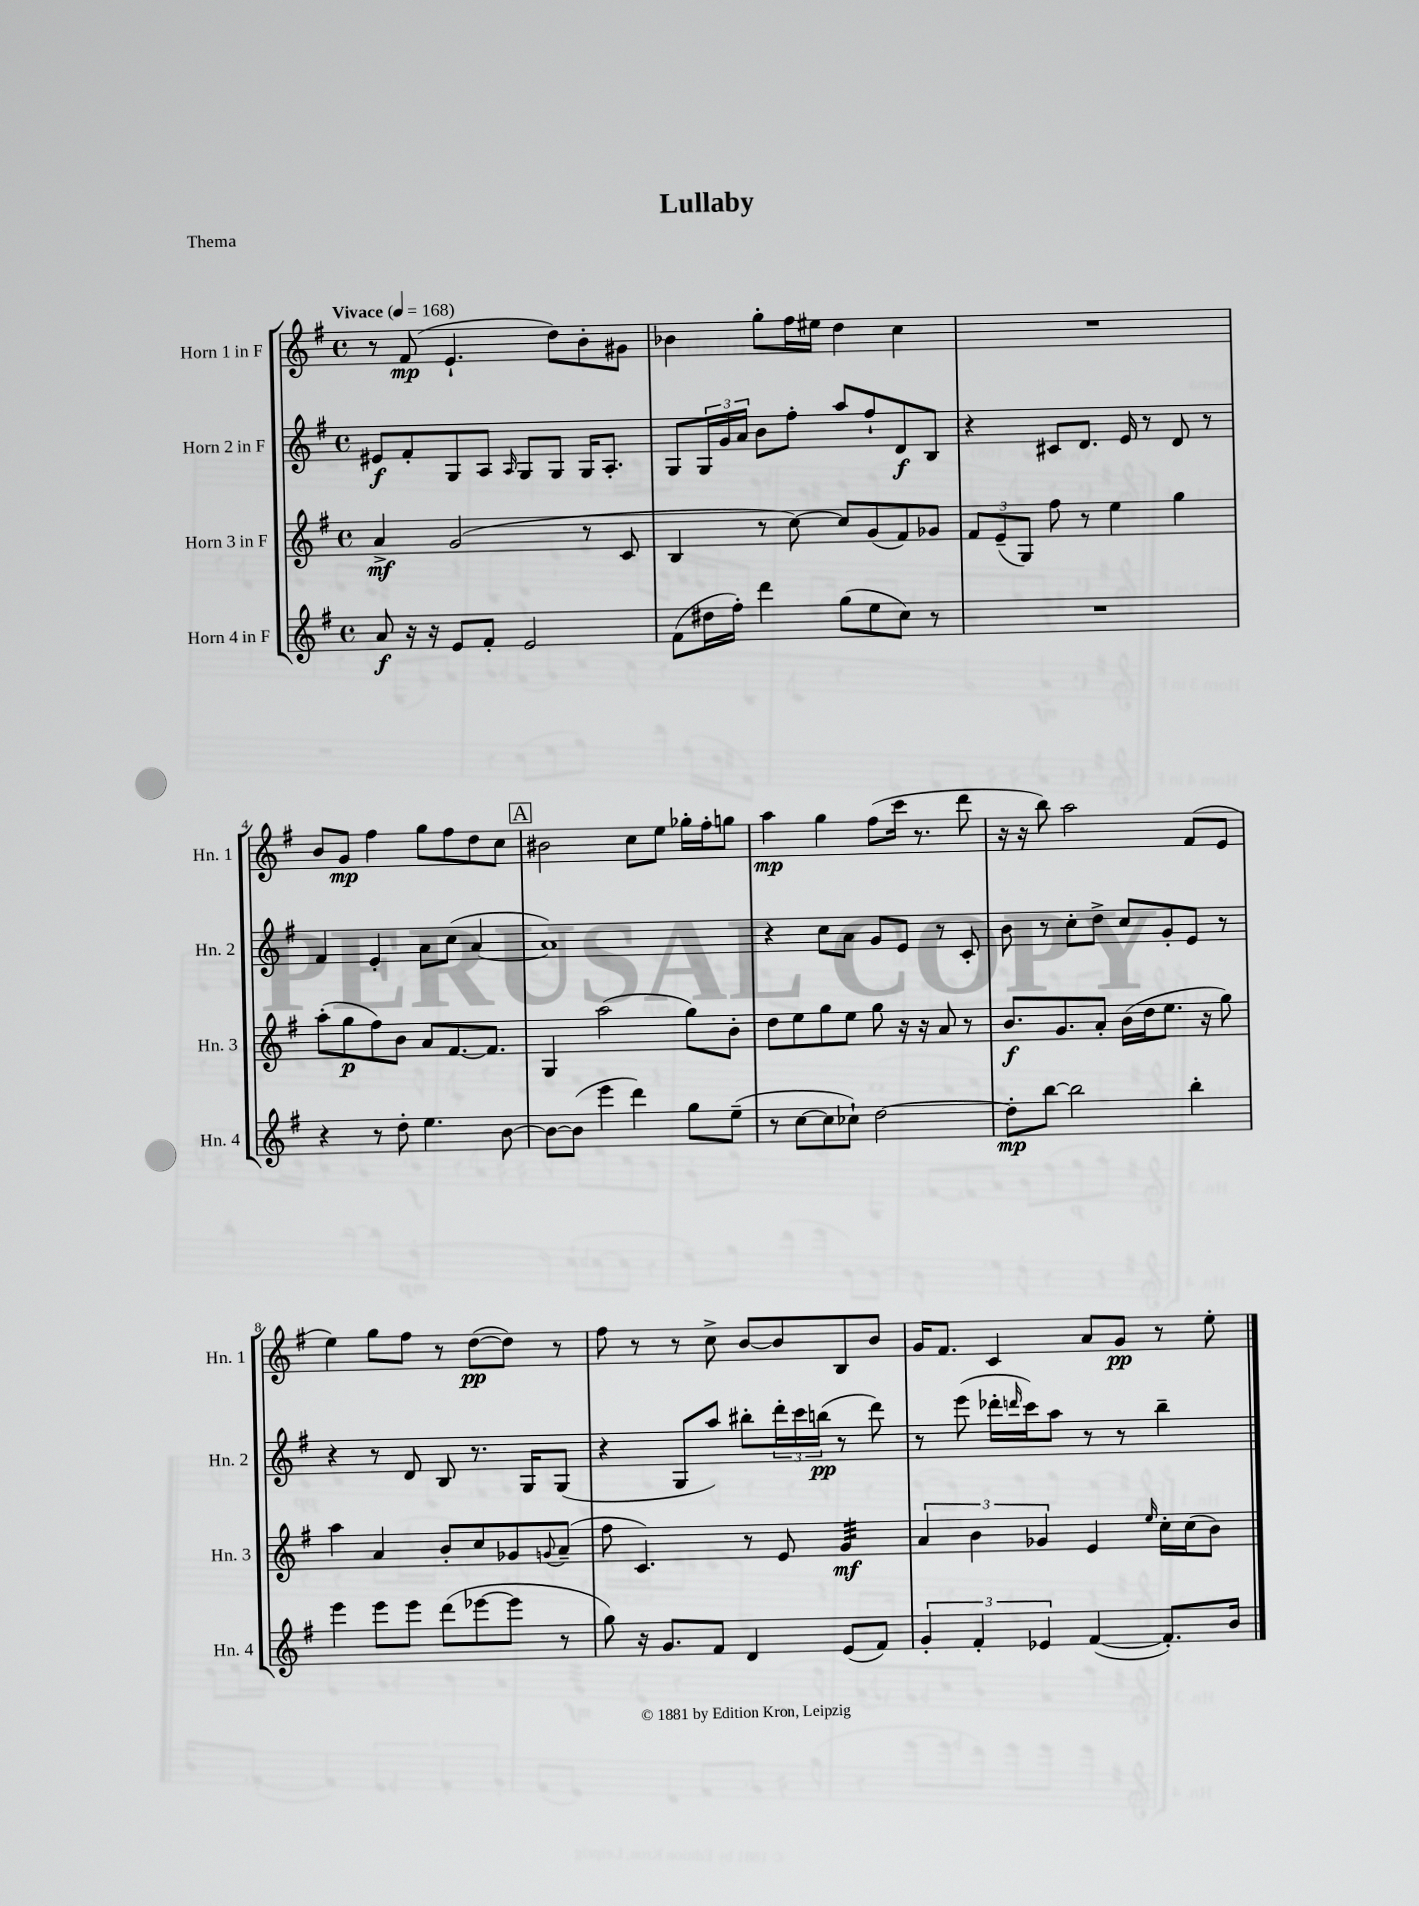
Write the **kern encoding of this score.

**kern	**dynam	**kern	**dynam	**kern	**dynam	**kern	**dynam
*part4	*part4	*part3	*part3	*part2	*part2	*part1	*part1
*staff4	*staff4	*staff3	*staff3	*staff2	*staff2	*staff1	*staff1
*I"Horn 4 in F	*	*I"Horn 3 in F	*	*I"Horn 2 in F	*	*I"Horn 1 in F	*
*I'Hn. 4	*	*I'Hn. 3	*	*I'Hn. 2	*	*I'Hn. 1	*
*clefG2	*	*clefG2	*	*clefG2	*	*clefG2	*
*k[f#]	*	*k[f#]	*	*k[f#]	*	*k[f#]	*
*M4/4	*	*M4/4	*	*M4/4	*	*M4/4	*
*met(c)	*	*met(c)	*	*met(c)	*	*met(c)	*
*MM168	*	*MM168	*	*MM168	*	*MM168	*
=1	=1	=1	=1	=1	=1	=1	=1
!	!	!	!	!	!	!LO:TX:a:B:t=Vivace	!
8a/	f	4a^/	mf	8e#X/L	f	8r	.
16r	.	.	.	8f#'/	.	(8f#/	mp
16r	.	.	.	.	.	.	.
8e/L	.	(2g/	.	8G/	.	4.e`/	.
8f#'/J	.	.	.	8A/J	.	.	.
.	.	.	.	16qqA/	.	.	.
2e/	.	.	.	8G/L	.	.	.
.	.	.	.	8G/J	.	8dd\L)	.
.	.	8r	.	16G/KL	.	8b'\	.
.	.	.	.	8.A'/J	.	.	.
.	.	8c/	.	.	.	8g#X\J	.
=2	=2	=2	=2	=2	=2	=2	=2
(8f#\L	.	4B/	.	8G/L	.	4b-X\	.
16dd#X\L	.	.	.	24G/L	.	.	.
.	.	.	.	24g/	.	.	.
16ff#'\JJ)	.	.	.	.	.	.	.
.	.	.	.	24a/JJ	.	.	.
4ddd\	.	8r	.	8b\L	.	8gg'\L	.
.	.	[8cc\)	.	8ff#'\J	.	16ff#\L	.
.	.	.	.	.	.	16ee#X\JJ	.
(8gg\L	.	8cc/L]	.	8aa/L	.	4dd\	.
8ee\	.	(8g/	.	8ff#`/	.	.	.
8cc\J)	.	8f#/)	.	8d/	f	4cc\	.
8r	.	8g-X/J	.	8B/J	.	.	.
=3	=3	=3	=3	=3	=3	=3	=3
1r	.	12f#/L	.	4r	.	1r	.
.	.	(12e~/	.	.	.	.	.
.	.	12G/J)	.	.	.	.	.
.	.	8ff#\	.	8c#X/L	.	.	.
.	.	8r	.	8.d/J	.	.	.
.	.	4ee\	.	.	.	.	.
.	.	.	.	16e/	.	.	.
.	.	.	.	8r	.	.	.
.	.	4gg\	.	8d/	.	.	.
.	.	.	.	8r	.	.	.
!!LO:LB:g=z
=4	=4	=4	=4	=4	=4	=4	=4
4r	.	(8aa'\L	.	4f#/	.	8b/L	.
.	.	8gg\	p	.	.	8g/J	mp
8r	.	8ff#\)	.	4e'/	.	4ff#\	.
8dd'\	.	8b\J	.	.	.	.	.
4.ee\	.	8a/L	.	8a\L	.	8gg\L	.
.	.	[8.f#/	.	(8cc\J	.	8ff#\	.
.	.	.	.	[4a/	.	8dd\	.
.	.	8.f#/J]	.	.	.	.	.
[8b\	.	.	.	.	.	8cc\J	.
!!LO:REH:place=s1:t=A
=5	=5	=5	=5	=5	=5	=5	=5
8b\L_	.	4G/	.	1a])	.	2b#X\	.
(8b\J]	.	.	.	.	.	.	.
4eee\	.	(2aa\	.	.	.	.	.
4ddd\)	.	.	.	.	.	8cc\L	.
.	.	.	.	.	.	8ee\J	.
8gg\L	.	8gg\L)	.	.	.	16gg-X'\LL	.
.	.	.	.	.	.	16ff#'\J	.
(8ee~\J	.	8b'\J	.	.	.	8ggn\J	.
=6	=6	=6	=6	=6	=6	=6	=6
8r	.	8dd\L	.	4r	.	4aa\	mp
[8cc\L	.	8ee\	.	.	.	.	.
8cc\]	.	8gg\	.	8cc\L	.	4gg\	.
8cc-X`\J)	.	8ee\J	.	8a\J	.	.	.
[2dd\	.	8gg\	.	8g/L	.	(8ff#\L	.
.	.	16r	.	8e/J	.	16ccc\Jk	.
.	.	16r	.	.	.	8.r	.
.	.	8a/	.	8r	.	.	.
.	.	8r	.	8c'/	.	8ddd\	.
=7	=7	=7	=7	=7	=7	=7	=7
8dd'\L]	mp	8.b/L	f	8b\	.	16r	.
.	.	.	.	.	.	16r	.
[8bb\J	.	.	.	8r	.	8bb\)	.
.	.	8.g/	.	.	.	.	.
2bb\]	.	.	.	8cc'\L	.	2aa\	.
.	.	8a'/J	.	8dd^\J	.	.	.
.	.	(16b\LL	.	8cc/L	.	.	.
.	.	16dd\J	.	.	.	.	.
.	.	8.ee\J	.	8g'/	.	.	.
4bb'\	.	.	.	8e/J	.	(8f#/L	.
.	.	16r	.	.	.	.	.
.	.	8gg\)	.	8r	.	8e/J	.
!!LO:LB:g=z
=8	=8	=8	=8	=8	=8	=8	=8
4eee\	.	4aa\	.	4r	.	4ee\)	.
8eee\L	.	4a/	.	8r	.	8gg\L	.
8eee\J	.	.	.	8d/	.	8ff#\J	.
(8ddd\L	.	8b'/L	.	8B/	.	8r	.
[8eee-X\	.	8cc/	.	8.r	.	([8dd\L	pp
8eee-\J]	.	8g-X/	.	.	.	8dd\J])	.
.	.	.	.	16G/KL	.	.	.
.	.	8qqgn/	.	.	.	.	.
8r	.	(8a~/J	.	(8G/J	.	8r	.
=9	=9	=9	=9	=9	=9	=9	=9
8gg\)	.	8ff#\	.	4r	.	8ff#\	.
16r	.	4.c/)	.	.	.	8r	.
8.g/L	.	.	.	.	.	.	.
.	.	.	.	8G/L	.	8r	.
8f#/J	.	.	.	8aa/J)	.	8cc^\	.
4d/	.	8r	.	8bb#X'\L	.	[8b/L	.
.	.	8e/	.	24ddd'\L	.	8b/]	.
.	.	.	.	24ccc\	.	.	.
.	.	.	.	(24bbn\JJ	pp	.	.
*	*	*tremolo	*	*	*	*	*
(8e/L	.	32g/LLL	mf	8r	.	8B/	.
.	.	32g/	.	.	.	.	.
.	.	32g/	.	.	.	.	.
.	.	32g/	.	.	.	.	.
8f#/J)	.	32g/	.	8ddd\)	.	8b/J	.
.	.	32g/	.	.	.	.	.
.	.	32g/	.	.	.	.	.
.	.	32g/JJJ	.	.	.	.	.
*	*	*Xtremolo	*	*	*	*	*
=10	=10	=10	=10	=10	=10	=10	=10
6g'/	.	6a/	.	8r	.	16g/KL	.
.	.	.	.	.	.	8.f#/J	.
.	.	.	.	(8eee\	.	.	.
6f#'/	.	6b\	.	.	.	.	.
.	.	.	.	16ddd-X'\LL	.	4c/	.
.	.	.	.	16qqdddn/	.	.	.
.	.	.	.	16ccc\J)	.	.	.
6e-X/	.	6g-X/	.	.	.	.	.
.	.	.	.	8aa\J	.	.	.
([4f#/	.	4e/	.	8r	.	8a/L	.
.	.	.	.	8r	.	8g/J	pp
.	.	16qqee/	.	.	.	.	.
8.f#'/L])	.	16cc'\LL	.	4bb~\	.	8r	.
.	.	(16cc\J	.	.	.	.	.
.	.	8b\J)	.	.	.	8ee'\	.
16b/Jk	.	.	.	.	.	.	.
==	==	==	==	==	==	==	==
*-	*-	*-	*-	*-	*-	*-	*-
